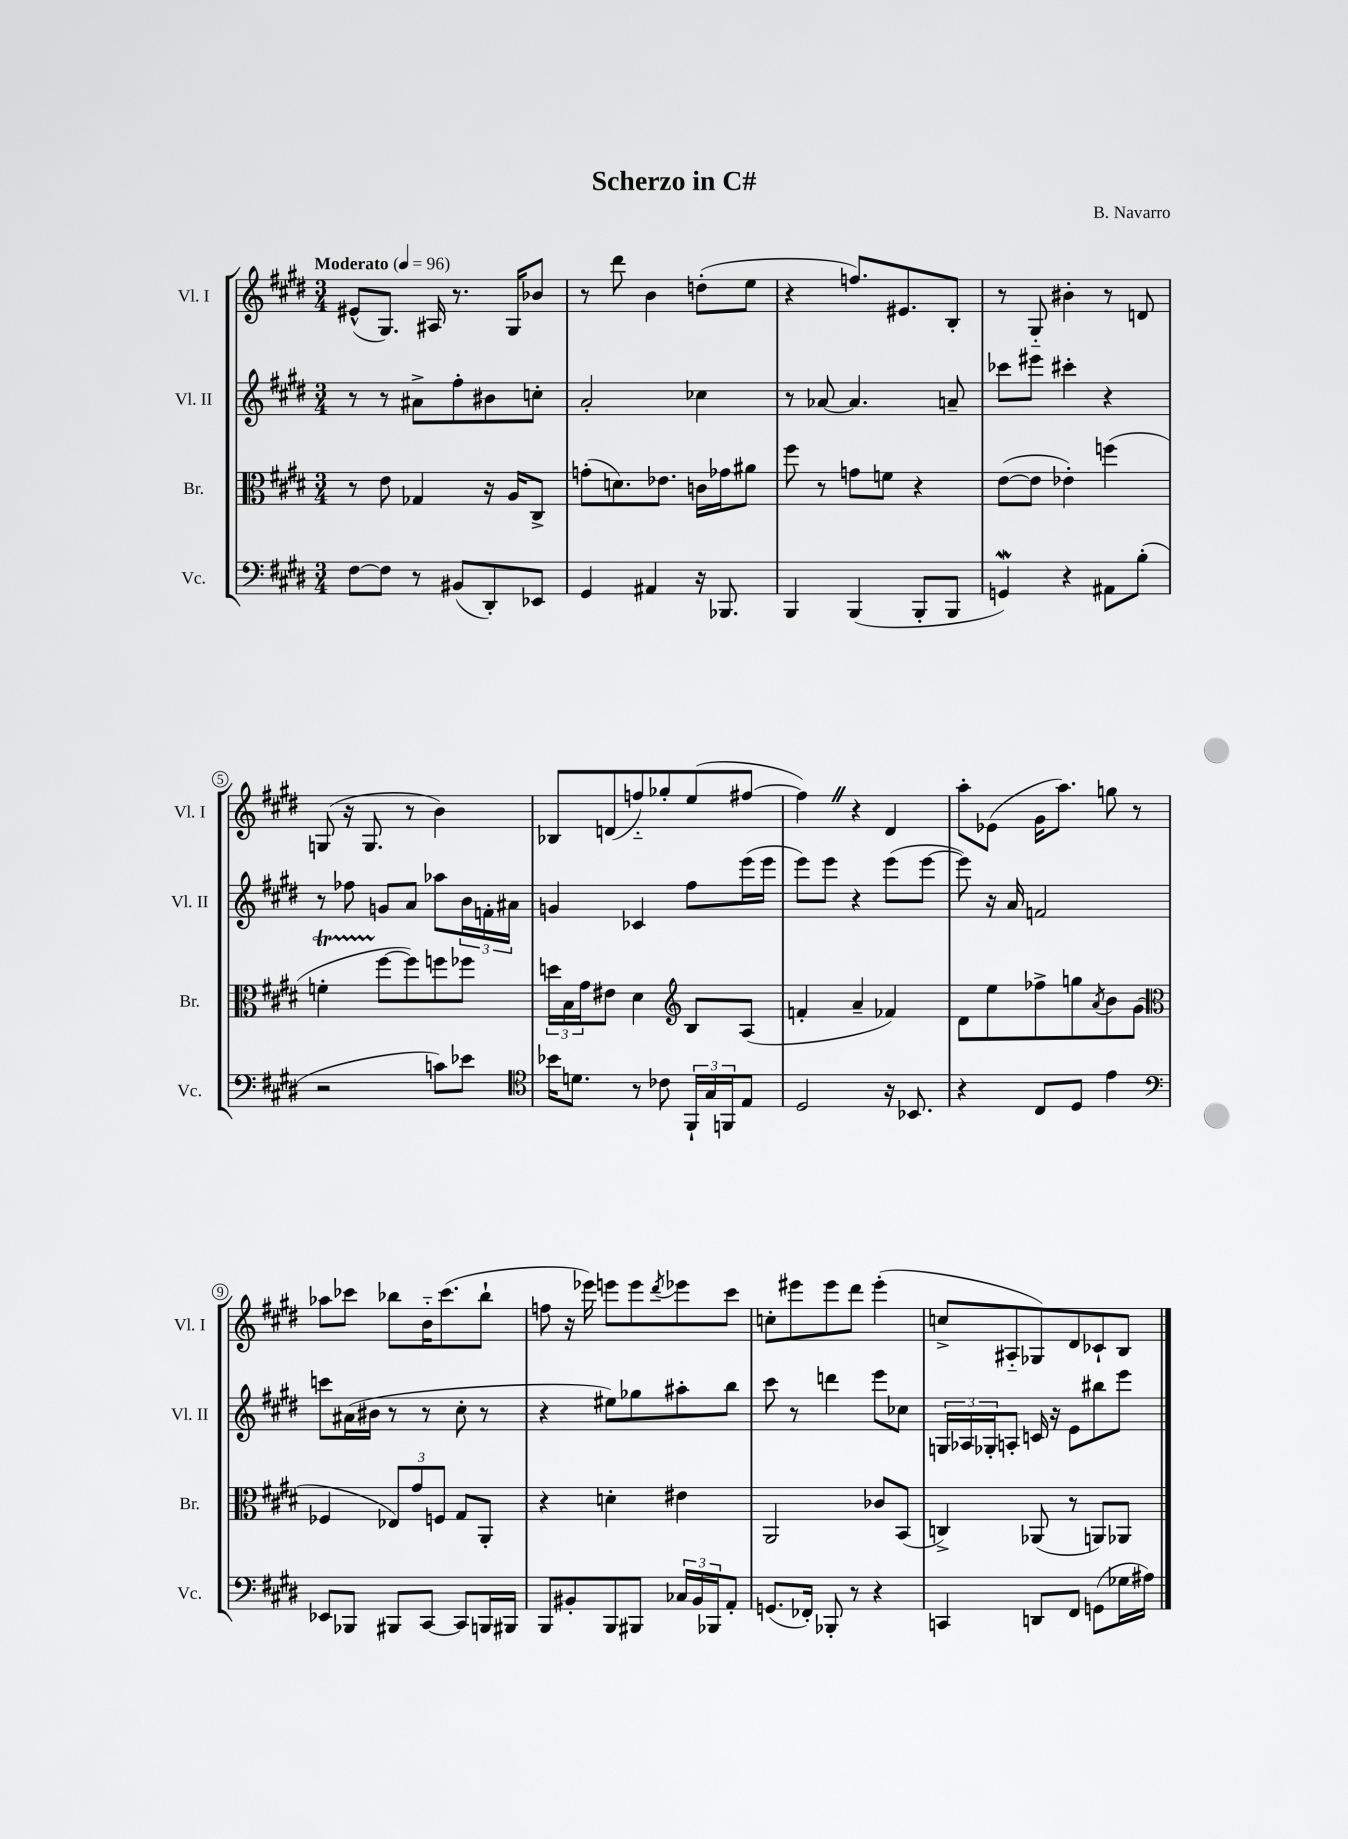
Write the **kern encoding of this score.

**kern	**kern	**kern	**kern
*staff4	*staff3	*staff2	*staff1
*clefF4	*clefC3	*clefG2	*clefG2
*k[f#c#g#d#]	*k[f#c#g#d#]	*k[f#c#g#d#]	*k[f#c#g#d#]
*M3/4	*M3/4	*M3/4	*M3/4
*MM96	*MM96	*MM96	*MM96
[8F#	8r	8r	(8e#^^
8F#]	8e	8r	8.G#)
8r	4G-	8a#^	.
.	.	.	16A#
(8BB#	.	8ff#'	8.r
8DD#')	16r	8b#	.
.	16A	.	16G#
8EE-	8C#^	8cc'	8b-
=	=	=	=
4GG#	(8g'	2a'	8r
.	8.d)	.	8ddd#
4AA#	.	.	4b
.	8.e-	.	.
16r	16c	4cc-	(8dd'
8.BBB-	16g-	.	.
.	8a#	.	8ee
=	=	=	=
4BBB	8ff#	8r	4r
.	8r	[8a-	.
(4BBB	8g	4.a-]	8.ff)
.	8f	.	.
.	.	.	8.e#
8BBB'	4r	.	.
8BBB	.	8a~	8B'
=	=	=	=
4GG)	([8e	8ccc-	8r
.	8e]	8eee#	8G#'~
4r	4e-')	4ccc#'	4b#'
8AA#	(4ff	4r	8r
(8B'	.	.	8d
=	=	=	=
2r	4f'	8r	(8G
.	.	8ff-	16r
.	.	.	8.G
.	[8ff#	8g	.
.	8ff#])	8a	8r
8c)	8ff	8aa-	4b)
8e-	8ff-	24b	.
.	.	24f'	.
.	.	24a#	.
=	=	=	=
*clefC4	*	*	*
16b-	24dd	4g	8B-
.	24B	.	.
8.d	.	.	.
.	24g#	.	.
.	8e#	.	(8d
8r	4d#	4c-	8ff'~)
8c-	.	.	8gg-'
*	*clefG2	*	*
24FF#`	8B	8ff#	(8ee
24G#	.	.	.
24FF	.	.	.
8E	(8A	(16eee	[8ff#
.	.	16eee	.
=	=	=	=
2D#	4f'	8eee)	4ff#])
.	.	8eee	.
.	4a~	4r	4r
16r	4f-)	(8eee	4d#
8.BB-	.	.	.
.	.	[8eee	.
=	=	=	=
4r	8d#	8eee])	8aa'
.	8ee	16r	(8e-
.	.	16a	.
8C#	8ff-^	2f	16g#
.	.	.	8.aa)
8D#	8gg	.	.
.	8qa	.	.
4e	8b	.	8gg
.	(8g#	.	8r
=	=	=	=
*clefF4	*clefC3	*	*
8EE-	4F-	8ccc	8aa-
8BBB-	.	(16a#	8ccc-
.	.	16b#	.
8BBB#	12E-)	8r	8bb-
.	12g#	.	.
[8CC#	.	8r	16b'~
.	12F	.	.
.	.	.	(8.ccc-
8CC#]	8G#	8cc#'	.
16BBB	8AA'	8r	8bb-`
16BBB#	.	.	.
=	=	=	=
8BBB	4r	4r	8ff
8BB#'	.	.	16r
.	.	.	16eee-)
8BBB	4d'	8ee#)	8eee
8BBB#	.	8gg-	8eee
.	.	.	8qddd#
24C-	4e#	8aa#'	8eee-
24BB#	.	.	.
24BBB-	.	.	.
8AA'	.	8bb	8ccc#
=	=	=	=
(8.GG	2AA	8ccc#	8cc'
.	.	8r	8eee#
16FF-')	.	.	.
8BBB-'	.	4ddd	8eee#
8r	.	.	8ddd#
4r	8c-	8eee	(4eee#'
.	(8BB	8cc-	.
=	=	=	=
4CC	4C^)	24G	8cc^
.	.	24A-	.
.	.	24G-'	.
.	.	8A'	8A#'~
8DD	(8AA-	16c	8G-)
.	.	16r	.
8FF#	8r	8e	8d#
(8GG	8AA)	8bb#	8c-`
16G-	8AA-	8eee	8B
16A#)	.	.	.
==	==	==	==
*-	*-	*-	*-
